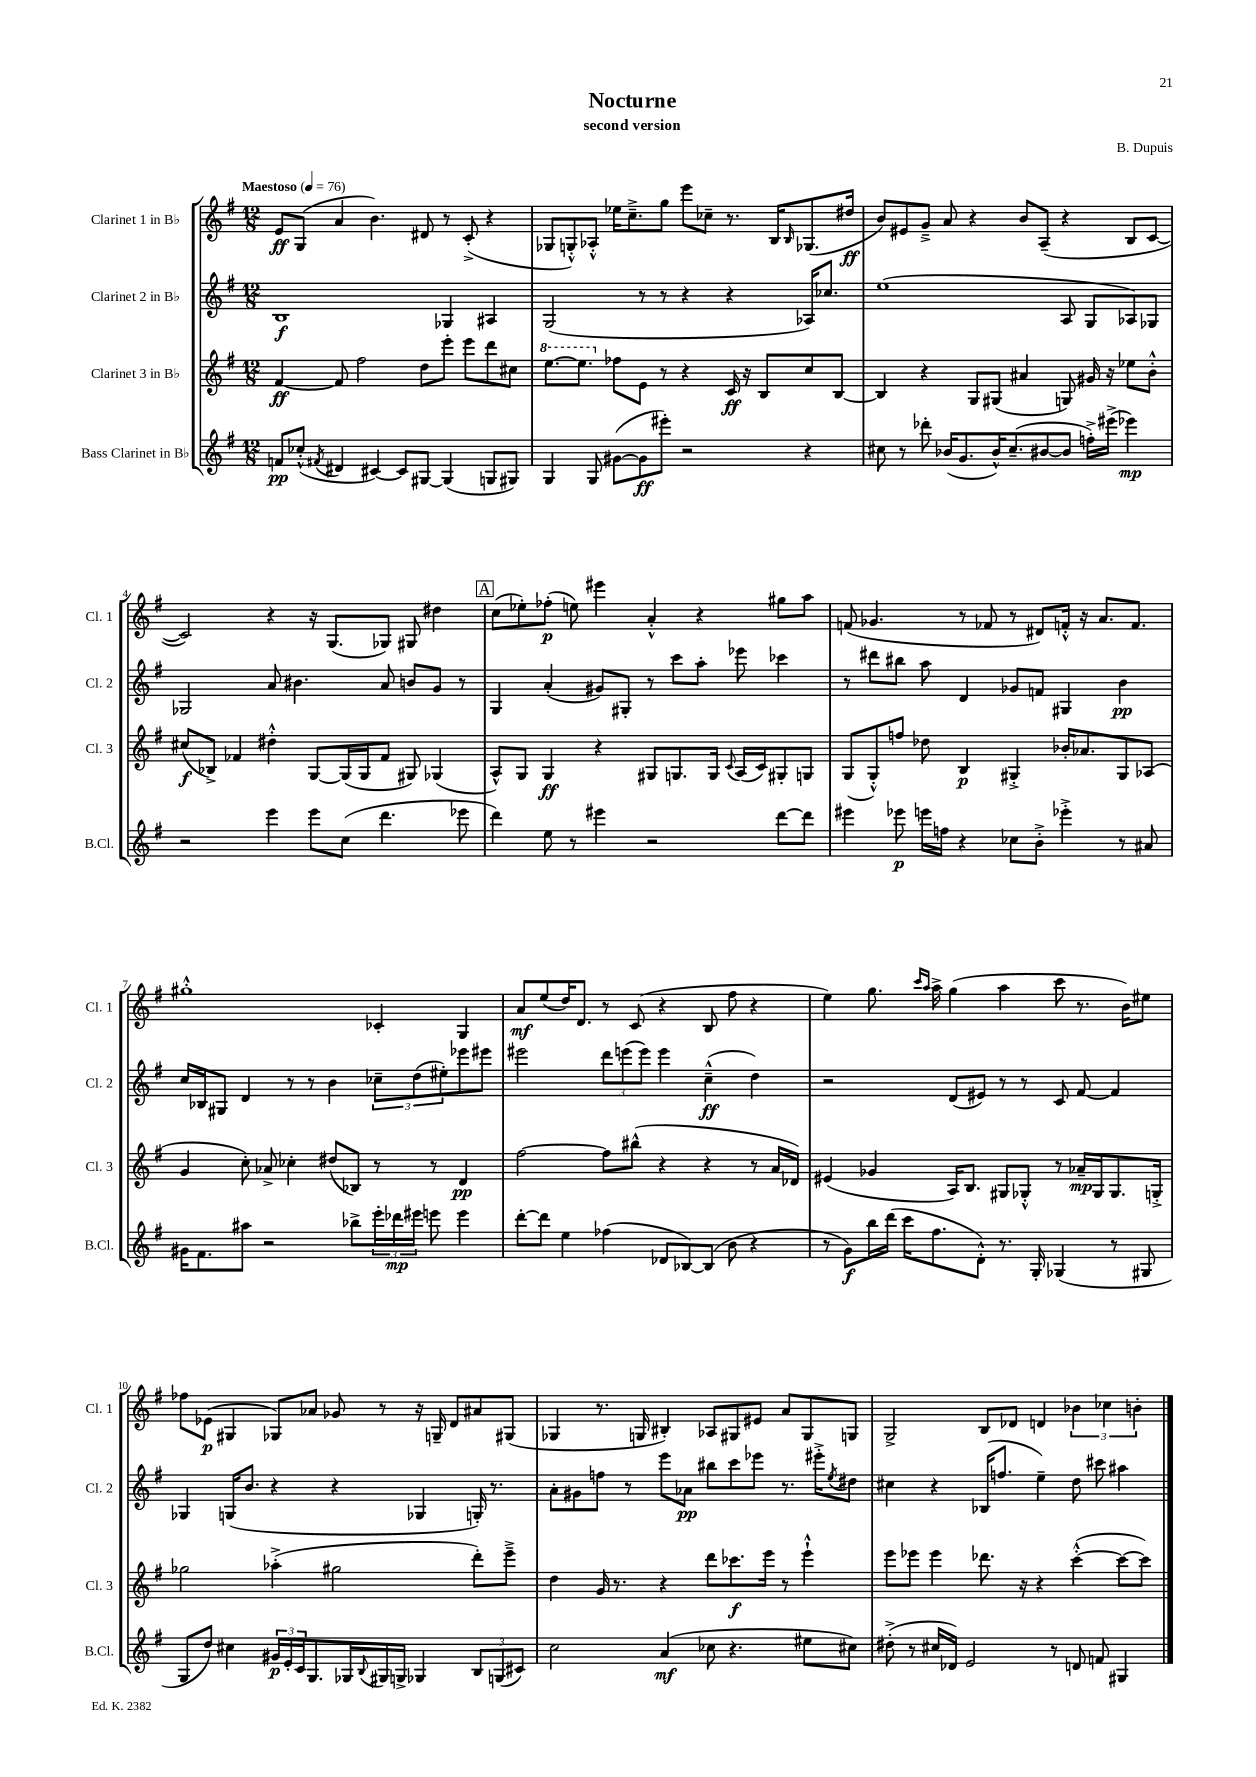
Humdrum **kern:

**kern	**kern	**kern	**kern
*staff4	*staff3	*staff2	*staff1
*clefG2	*clefG2	*clefG2	*clefG2
*k[f#]	*k[f#]	*k[f#]	*k[f#]
*M12/8	*M12/8	*M12/8	*M12/8
*MM76	*MM76	*MM76	*MM76
8f/L	[4f#/	1B	8e/L
(8cc-'^^/J	.	.	(8G/J
8qf#/	.	.	.
4d#/	8f#/]	.	4a/
.	2ff#\	.	.
[4c#/)	.	.	4.b\)
8c#/]L	.	.	.
[8G#/J	8dd\L	.	8d#/
(4G#/]	8eee'\J	4G-/	8r
.	8eee\L	.	(8c'^/
8G/L	8ddd\	4A#/	4r
8G#/J)	8cc#\J	.	.
=	=	=	=
4G/	[8.eee\L	(2G/	8G-/L
.	.	.	8G'^^/)
.	8.eee\]J	.	.
8G/	.	.	8A-'^^/J
([8g#\L	8ff-\L	.	16ee-\LK
.	.	.	8.cc~^\
8g#\]	8e\J	8r	.
8eee#'\J)	8r	8r	8gg\J
2r	4r	4r	8eee\L
.	.	.	8cc-~\J
.	16c/	4r	8.r
.	16r	.	.
.	8B/L	.	.
.	.	.	16B/LK
.	.	.	16qqB/
4r	8cc/	16A-/LK)	(8.G-/
.	.	8.cc-/J	.
.	[8B/J	.	.
.	.	.	16dd#/Jk
=	=	=	=
8cc#\	4B/]	(1ee	8b/L)
8r	.	.	8e#/
8ddd-'\	4r	.	8g~^/J
(16b-/LK	.	.	8a/
8.g/	.	.	.
.	8G/L	.	4r
16b-^^/K)	(8G#/J	.	.
(8.cc#~/	.	.	.
.	4a#/	.	8b/L
[8b#/	.	.	(8A~/J
8b#/]J	8G/)	8A/	4r
16ff'^\LL)	16g#/	8G/L	.
(16eee#^\JJ	16r	.	.
4eee-\)	8ee-\L	8A-/)	8B/L
.	8b'^^\J	8G-/J	[8c/J
=	=	=	=
2r	(8cc#/L	2G-/	2c/])
.	8B-^/J)	.	.
.	4f-/	.	.
4eee\	4dd#'^^\	8a/	4r
.	.	4.b#\	.
8eee\L	[8G/L	.	16r
.	.	.	(8.G/L
(8cc\J	(16G/]L	.	.
.	16G/J	.	.
4.ddd\	8f-/J	8a/	8G-/J)
.	8G#/)	8b/L	8G#/
.	(4G-/	8g/J	4dd#\
8eee-\	.	8r	.
=	=	=	=
4ddd\)	8A^^/L)	4G/	(8cc\L
.	8G/J	.	8ee-'\)
8ee\	4G/	(4a'/	(8ff-'\J
8r	.	.	8ee\)
4eee#\	4r	8g#/L)	4eee#\
.	.	8G#'/J	.
2r	8G#/L	8r	4a'^^/
.	8.G/	8ccc\L	.
.	.	8aa'\J	4r
.	16G/Jk	.	.
.	8qqc/	.	.
.	(16A/LL	8eee-\	.
.	16c/J)	.	.
[8ddd\L	8G#'/	4ccc-\	8gg#\L
8ddd\]J	8G/J	.	8aa\J
=	=	=	=
4eee#\	(8G/L	8r	(8f/
.	8G'^^/)	8ddd#\L	4.g-/
8eee-\	8ff/J	8bb#\J	.
16eee\LL	8dd-\	8aa\	.
16ff\JJ	.	.	.
4r	4B/	4d/	8r
.	.	.	8f-/
8cc-\L	4G#'^/	8g-/L	8r
8b'^\J	.	8f/J	8d#/L)
4eee-'^\	16b-'/LK	4G#/	16f'^^/Jk
.	8.a-/	.	16r
.	.	.	8.a/L
8r	8G#/	4b\	.
.	.	.	8.f/J
8a#/	(8A-/J	.	.
=	=	=	=
16g#\LK	4g/	16cc/LL	1gg#'^^
8.f#\	.	16B-/J	.
.	.	8G#/J	.
8aa#\J	8cc'\)	4d/	.
2r	8a-^/	.	.
.	4cc-'\	8r	.
.	.	8r	.
.	(8dd#/L	4b\	.
8bb-^\L	8B-/J)	.	.
24eee'\L	8r	12cc-~\L	4c-'/
24ddd-\	.	.	.
24eee#\JJ	.	(12dd\	.
8eee\	8r	.	.
.	.	12ee#'\)	.
4eee\	4d/	8eee-\	4G/
.	.	8eee#\J	.
=	=	=	=
[8ddd'\L	[2ff#\	2eee#\	8a/L
8ddd\]J	.	.	(8ee/
4ee\	.	.	16dd/K)
.	.	.	8.d/J
(4ff-\	8ff#\]L	12ddd\L	8r
.	.	(12eee\	.
.	(8bb#^^\J	.	(8c/
.	.	12eee\J)	.
8d-/L	4r	4eee\	4r
[8B-/)	.	.	.
(8B-/]J	4r	(4cc~^^\	8B/
8b\	.	.	8ff#\
4r	8r	4dd\)	4r
.	16a/LL	.	.
.	16d-/JJ)	.	.
=	=	=	=
8r	(4e#/	2r	4ee\)
8g\L)	.	.	.
16bb\L	4g-/	.	8.gg\
(16ddd\JJ	.	.	.
16ccc\LK	.	.	.
.	.	.	16qqccc/LL
.	.	.	16qqaa/JJ
8.ff#\	.	.	16aa^\
.	16A/LK)	(8d/L	(4gg\
.	8.B/J	.	.
8d'^^\J)	.	8e#/J)	.
8.r	8G#/L	8r	4aa\
.	8G-'^^/J	8r	.
16G'/	.	.	.
(4G-/	8r	8c/	8ccc\
.	16a-~/LL	[8f#/	8.r
.	16G-/J	.	.
8r	8.G-/	4f#/]	.
.	.	.	16b\LK)
8G#/	.	.	8ee#\J
.	16G'^/Jk	.	.
=	=	=	=
8G/L	2gg-\	4G-/	8ff-\L
8dd/J)	.	.	(8e-\J
4cc#\	.	(16G/LK	4G#/
.	.	8.b/J	.
24g#/LL	(4aa-'^\	4r	8G-/L)
24e'/	.	.	.
24c/J	.	.	.
8.G/	.	.	8a-/J
.	2gg#\	4r	8g-/
16G-/L	.	.	.
8qqB/	.	.	.
16G#/	.	.	8r
16G^/JJ	.	.	.
4G-/	.	4G-/	16r
.	.	.	16G~/
.	.	.	8d/L
12B/L	8ddd'\L)	16G'/)	8a#/
.	.	8.r	.
(12G/	.	.	.
.	8eee~^\J	.	(8G#/J
12c#/J)	.	.	.
=	=	=	=
2cc\	4dd\	8a'\L	4G-/
.	.	8g#\	.
.	16g/	8ff\J	8.r
.	8.r	.	.
.	.	8r	.
.	.	.	16G/
(4a/	4r	8eee\L	4B#'/)
.	.	8a-\J	.
8cc-\	8ddd\L	8bb#\L	8A-/L
4.r	8.ccc-\	8ccc\	8G#/
.	.	8eee-\J	8e#/J
.	16eee\Jk	.	.
.	8r	8.r	8a/L
8ee#\L	4eee`^^\	.	8G#/
.	.	16eee#'^\LK	.
.	.	8qee/	.
8cc#\J)	.	8dd#\J	8G/J
=	=	=	=
(8dd#'^\	8eee\L	4cc#\	2G^/
8r	8eee-\J	.	.
16cc#/LL	4eee-\	4r	.
16d-/JJ)	.	.	.
2e/	.	.	.
.	8.ddd-\	(16B-/LK	8B/L
.	.	8.ff/J	.
.	.	.	8d-/J
.	16r	.	.
.	4r	4ee~\)	4d/
8r	.	.	.
8d/	([4ccc'^^\	8dd\	6b-\
8f/	.	8ccc#\	.
.	.	.	6cc-\
4G#/	8ccc\_L	4aa#\	.
.	.	.	6b'\
.	8ccc\]J)	.	.
==	==	==	==
*-	*-	*-	*-
